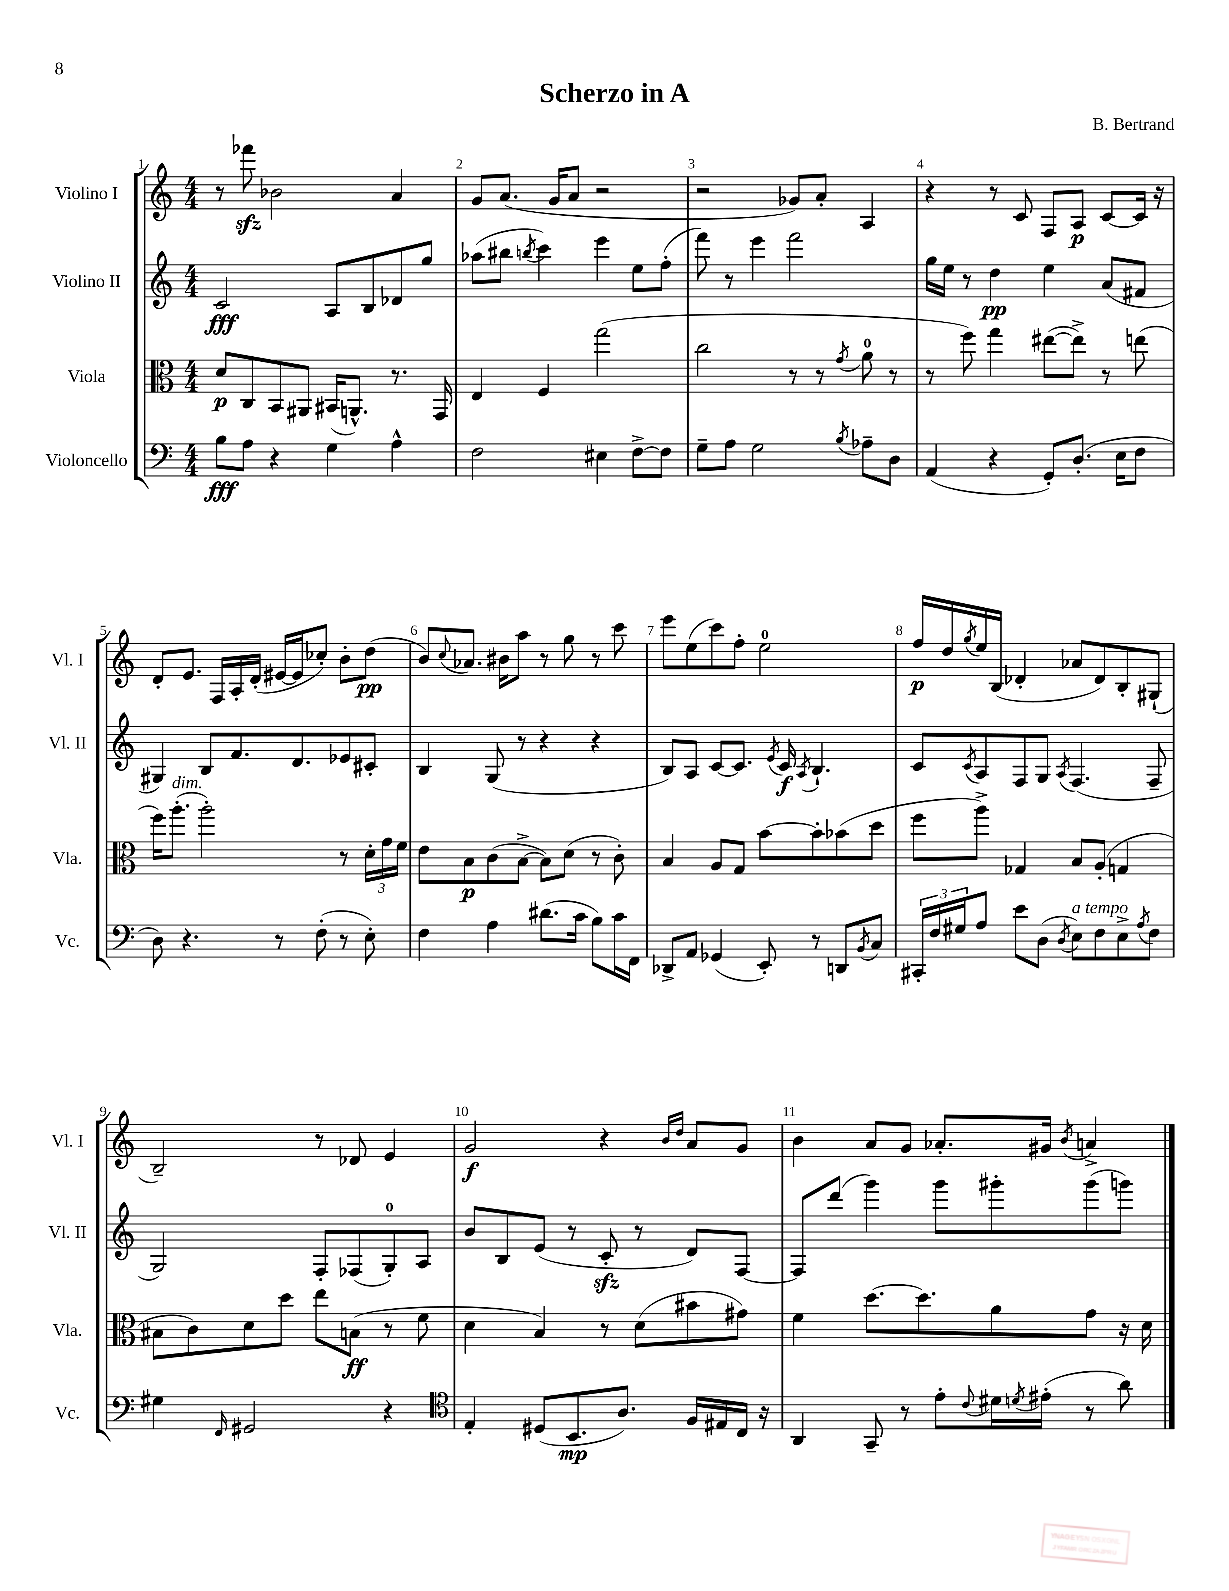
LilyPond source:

\header { title = "Scherzo in A" composer = "B. Bertrand" }
<<
\new StaffGroup <<
\new Staff = "s0" \with { instrumentName = "Violino I" shortInstrumentName = "Vl. I" } {
    \clef treble \key c \major \numericTimeSignature \time 4/4
    r8 fes'''8\sfz bes'2 a'4 |
    g'8 a'8.( g'16 a'8 r2 |
    r2 ges'8) a'8-. a4 |
    r4 r8 c'8 f8 a8\p c'8~ c'16 r16 |
    d'8-. e'8. f16 a16-. d'16-.( eis'16~ eis'16 ces''8-.) b'8-. d''8\pp( |
    b'8) \appoggiatura { c''8 } aes'8. bis'16 a''8 r8 g''8 r8 c'''8 |
    e'''8 e''8( c'''8) f''8-. e''2-0 |
    f''16\p d''16 \acciaccatura { g''8 } e''16 b16( des'4-. aes'8 des'8) b8-. gis8-!( |
    b2--) r8 des'8 e'4 |
    g'2\f r4 \grace { b'16 d''16 } a'8 g'8 |
    b'4 a'8 g'8 aes'8.-. gis'16 \acciaccatura { b'8 } a'4-> \bar "|." |
}
\new Staff = "s1" \with { instrumentName = "Violino II" shortInstrumentName = "Vl. II" } {
    \clef treble \key c \major \numericTimeSignature \time 4/4
    c'2\fff a8 b8 des'8 g''8 |
    aes''8( bis''8 \acciaccatura { b''8 } c'''4) e'''4 e''8 f''8-.( |
    f'''8) r8 e'''4 f'''2 |
    g''16 e''16 r8 d''4\pp e''4 a'8( fis'8 |
    gis4) b8 f'8. d'8. ees'8 cis'8-. |
    b4 g8( r8 r4 r4 |
    b8) a8 c'8~ c'8. \acciaccatura { e'8 } c'16\f \acciaccatura { a8 } b4.-! |
    c'8 \acciaccatura { c'8 } a8 f8 g8 \acciaccatura { a8 } f4.( f8-- |
    g2) f8-. fes8( g8-0-.) a8 |
    b'8 b8 e'8( r8 c'8-.\sfz r8 d'8) f8~ |
    f8 d'''8( g'''4) g'''8 gis'''8-. gis'''8( g'''8) \bar "|." |
}
\new Staff = "s2" \with { instrumentName = "Viola" shortInstrumentName = "Vla." } {
    \clef alto \key c \major \numericTimeSignature \time 4/4
    d'8\p c8 b,8 ais,8 bis,16( a,8.-^) r8. g,16 |
    e4 f4 g''2( |
    c''2 r8 r8 \acciaccatura { g'8 } a'8-0 r8 |
    r8 f''8) g''4 eis''8~( eis''8->) r8 e''8( |
    f''16) a''8.-.^\markup { \italic "dim." }( a''2-.) r8 \tuplet 3/2 { d'16-. g'16 f'16 } |
    e'8 b8\p c'8( b8~-> b8) d'8( r8 c'8-.) |
    b4 a8 g8 b'8~ b'8-. bes'8( d''8 |
    f''8 a''8->) ges4 b8 a8-.( g4 |
    bis8 c'8) d'8 d''8 e''8 b8\ff( r8 f'8 |
    d'4 b4) r8 d'8( bis'8 gis'8) |
    f'4 d''8.~ d''8. a'8 g'8 r16 d'16 \bar "|." |
}
\new Staff = "s3" \with { instrumentName = "Violoncello" shortInstrumentName = "Vc." } {
    \clef bass \key c \major \numericTimeSignature \time 4/4
    b8\fff a8 r4 g4 a4-^ |
    f2 eis4 f8~-> f8 |
    g8-- a8 g2 \acciaccatura { b8 } aes8-- d8 |
    a,4( r4 g,8-.) d8.-.( e16 f8 |
    d8) r4. r8 f8-.( r8 e8-.) |
    f4 a4 dis'8.( c'16 b8) c'16 f,16 |
    des,8-> a,8 ges,4( e,8-.) r8 d,8 \acciaccatura { b,8 } c8 |
    \tuplet 3/2 { cis,16-. f16 gis16 } a8 e'8 d8( \acciaccatura { d8 } e8^\markup { \italic "a tempo" }) f8 e8-> \acciaccatura { a8 } f8 |
    gis4 \grace { f,16 } gis,2 r4 |
    \clef tenor e4-. dis8( b,8.\mp a8.) f16 eis16 c16 r16 |
    a,4 g,8-- r8 e'8-. \appoggiatura { c'8 } dis'16 \acciaccatura { d'8 } eis'16-.( r8 a'8) \bar "|." |
}
>>
>>
\layout { \context { \Score \override BarNumber.break-visibility = ##(#f #t #t) barNumberVisibility = #all-bar-numbers-visible } }
